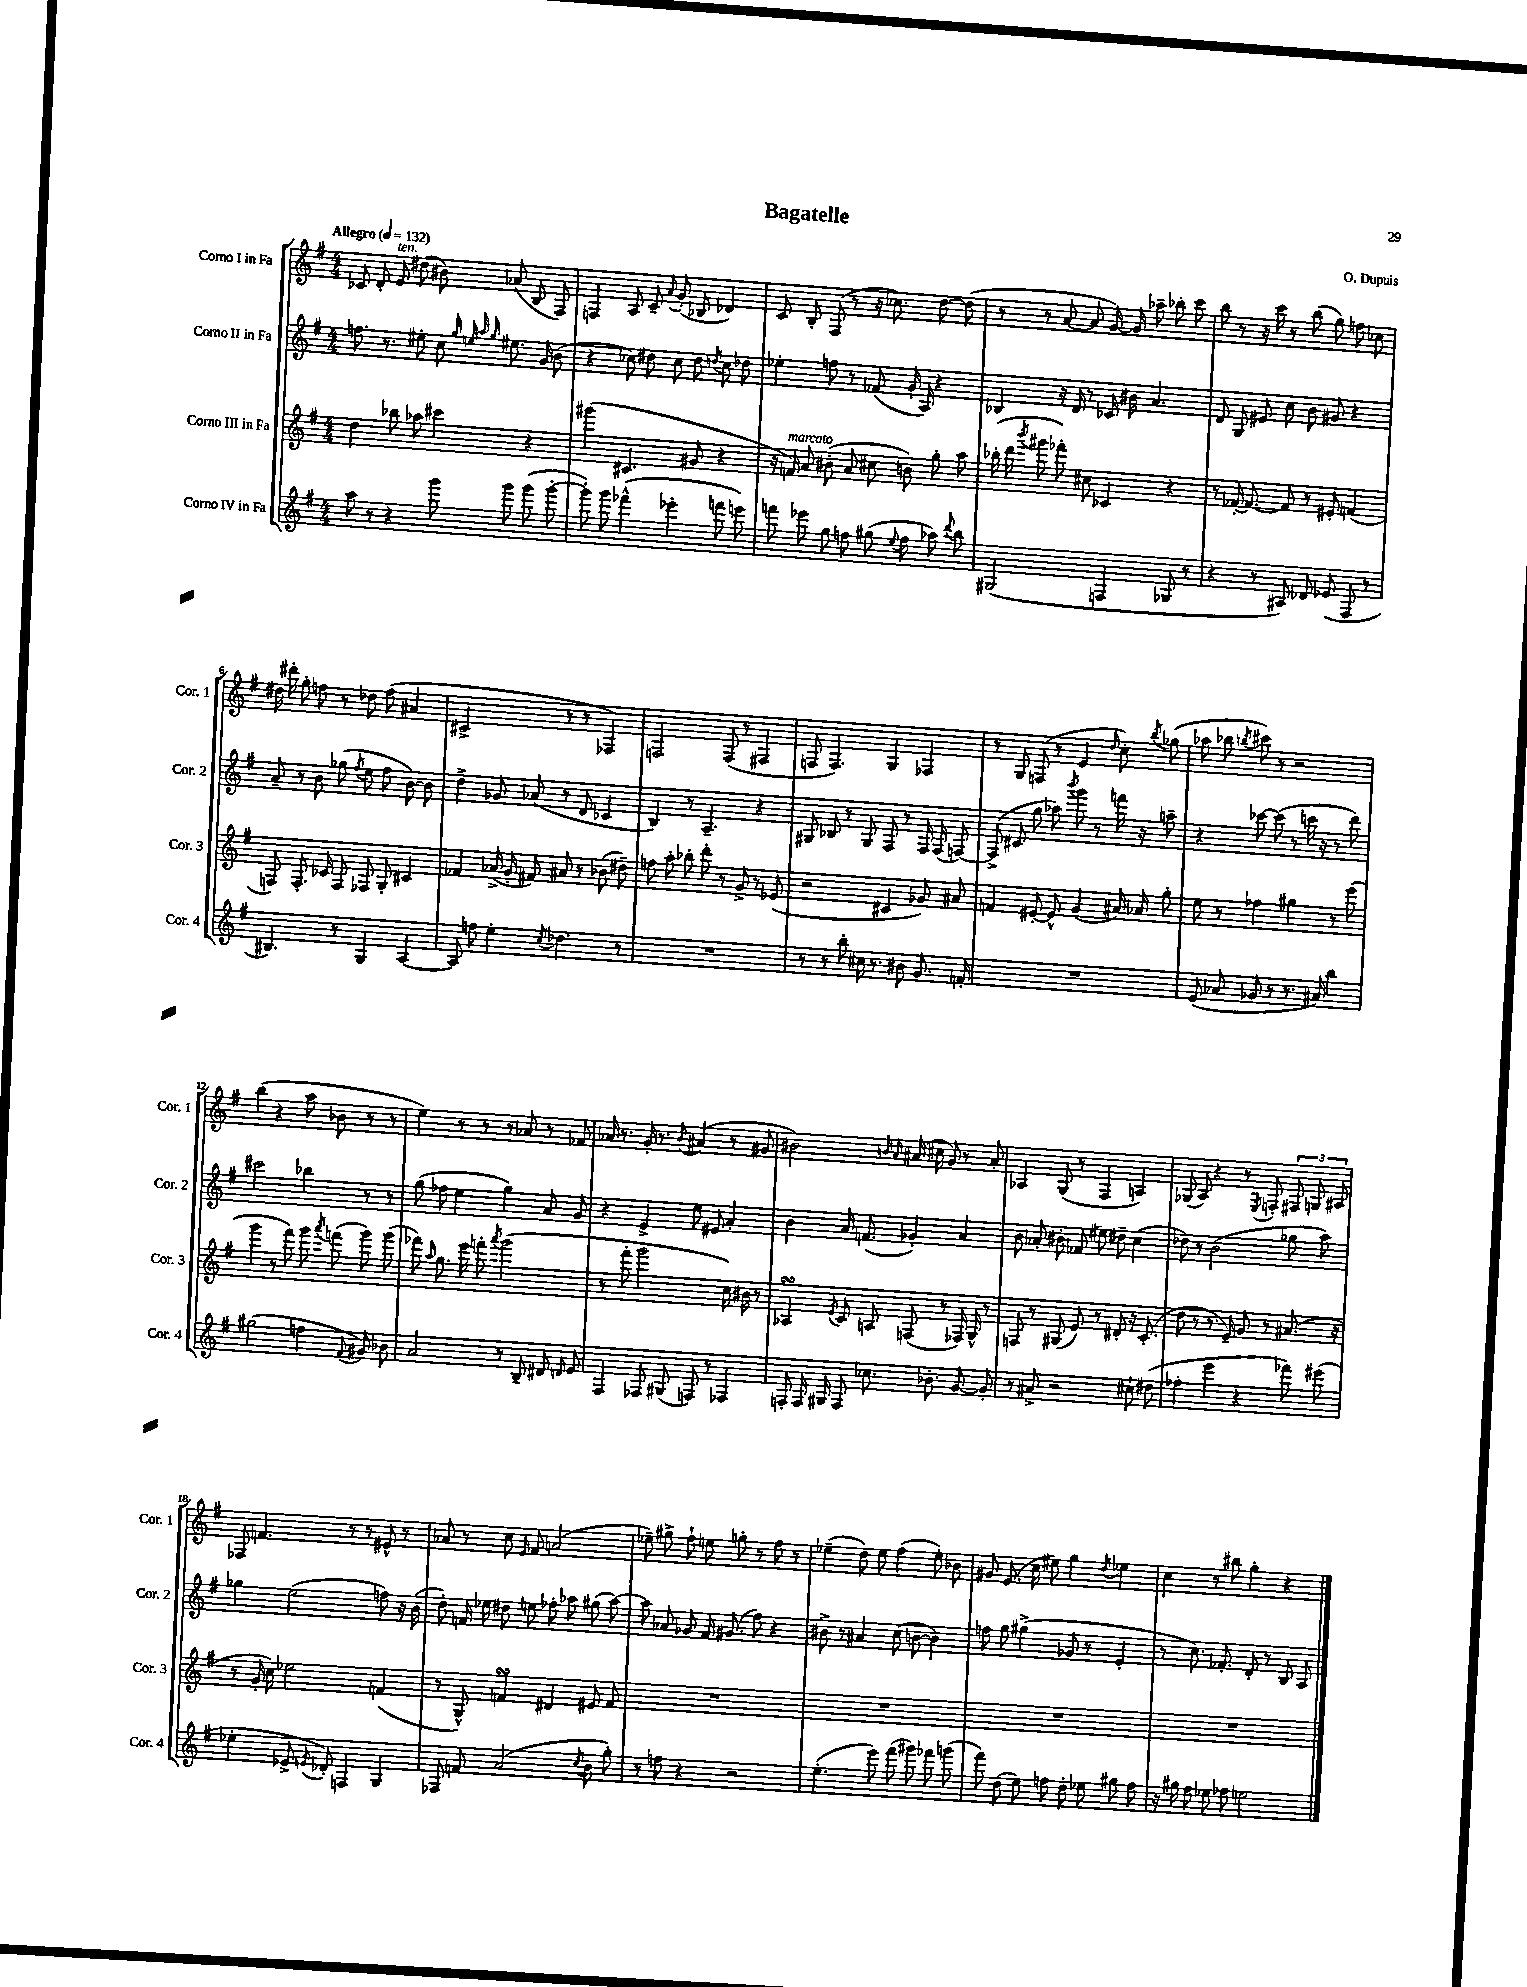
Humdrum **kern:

**kern	**kern	**kern	**kern
*staff4	*staff3	*staff2	*staff1
*clefG2	*clefG2	*clefG2	*clefG2
*k[f#]	*k[f#]	*k[f#]	*k[f#]
*M4/4	*M4/4	*M4/4	*M4/4
*MM132	*MM132	*MM132	*MM132
8aa\	4dd\	8.ff\	8c-/
8r	.	.	8d'/
.	.	8.r	.
4r	8bb-\	.	8e/
.	8aa-\	8ee#'\	(8dd#\
8ggg\	4ccc#\	8cc\	8b#\)
.	.	32qqgg/	.
.	.	32qqee/	.
.	.	32qqaa/	.
.	.	32qqgg/	.
8ggg\	.	8.ee#\	(8a-/
(8ggg\	4r	.	8B/
.	.	16g/	.
[8ggg'\	.	(8b\	8F#/)
=	=	=	=
8ggg'\])	(4ggg#\	4r	4F/
8ggg\	.	.	.
(4fff-^^\	4.c#/	8cc-\)	8A/
.	.	8dd#\	8c~/
.	.	.	8qqa/
4eee-'\	.	8cc-\	(8g'/
.	8g#/	8dd#\	8B-/
.	.	8qdd/	.
8fff\	4r	8cc-\	4d-/)
8eee\)	.	8dd-\	.
=	=	=	=
8fff\	16r	4ee-'\	8c/
.	16f/)	.	.
8eee-\	8a/	.	8B'/
8gg\	(8b#'\	8ff\	(8F#/
8ff\	8a/	8r	8r
(8gg#\	8cc#\	(8f-/	16r
.	.	.	8.cc-\)
8qqee/	.	.	.
8ff\	8b\)	16g'/	.
.	.	16A/)	.
8aa-\)	8gg'\	4r	[8dd\
8qqddd/	.	.	.
8bb\	8aa\	.	(8dd\]
=	=	=	=
(2G#/	(16bb-'\	4B-/	8r
.	16ddd\	.	.
.	8qbbb/	.	.
.	8ggg#\	.	8r
.	8fff-'\)	16r	[8a/
.	.	16d/	.
.	8cc#\	8r	8a/]
4F/	4c-/	16c-/	[16g/)
.	.	16b#\	16g/]
.	.	4.a/	8aa-~\
8G-/	4r	.	8bb-'\
8r	.	.	8ccc\
=	=	=	=
4r	8r	8d/	8bb\
.	[16f-'/	8G/	8r
.	8.f-/_	.	.
8r	.	8e#/	16r
.	.	.	16ccc\
8A#/)	8f-/]	8cc\	8r
8d-/	8r	8b\	(8bb\
(8e-/	8e#'/	8g#/	8gg\)
8F#/	(4f/	4r	8ff\
8r	.	.	8cc-\
=	=	=	=
4.B#/)	8F/)	8a~/	16dd#\
.	.	.	16ddd#'\
.	8.F'/	8r	8gg'\
.	.	8b\	8ff\
.	16c-/	.	.
8r	8F/	(8gg-\	8r
.	.	8qff#/	.
4G/	8F-/	8ee\	8dd-\
.	8G'/	8ff#\	(8ff\
[4A/	4c#/	[8b\)	4a#/
.	.	8b\]	.
=	=	=	=
8A/]	4f-/	4dd^\	2c#^/
8ff\	.	.	.
4ee'\	(16a-^/	8g-/	.
.	16g'/	.	.
.	8f#/)	(8a-/	.
8qcc/	.	.	.
4.dd-\	8a#/	8r	8r
.	8r	8d/	8r
.	(8b-\	4c-/	4F-/)
8r	8dd#~\)	.	.
=	=	=	=
1r	8ff\	4B/)	2F/
.	8aa'\	.	.
.	8bb-'\	8r	.
.	8ddd'\	4.A~/	.
.	8r	.	(8F/
.	8g^/	.	8r
.	8r	4r	4F#/
.	(8e-/	.	.
=	=	=	=
8r	2r	8G#/	8F/
8r	.	8B-/	4.F/)
8bb'\	.	8r	.
16cc#\	.	8G#/	.
8.r	.	.	.
.	4c#/	8F#/	4G/
8b#\	.	8r	.
8.g/	8g-/)	16F#/	4F-/
.	.	(16F#/	.
.	8a#/	[8F/)	.
16f'/	.	.	.
=	=	=	=
1r	4f/	(8F^/]	8r
.	.	8c#/	8G/
.	[8e#'/	8gg\	(8F/
.	8e#^^/]	8aa-\)	8r
.	.	8qbbb/	.
.	(4g/	8ggg\	4e/
.	.	8r	.
.	.	.	16qqdd/
.	16a#/)	16fff\	8cc'\)
.	16a-/	16r	.
.	.	.	8qbb/
.	8gg'\	8aa~\	(8gg-\
=	=	=	=
(8e/	8ee\	4r	8aa-\
8a-/	8r	.	8bb-\
.	.	.	8qbb/
8g-/	4ff-\	[8ccc-\	8ccc#\)
8r	.	(8ccc-\]	8r
8.r	4gg#\	8r	2r
.	.	16ccc\	.
16a#/)	.	16r	.
4bb\	8r	8r	.
.	(8eee\	8ddd\)	.
=	=	=	=
(2gg#\	4ggg\	2ccc#\	(4bb\
.	8r	.	4r
.	8fff#\)	.	.
4ff\	8ggg\	4bb-\	8aa\
.	8qaaa/	.	.
.	(8fff\	.	8b-\
8qqf#/	.	.	.
8g#/)	8ggg\)	8r	8r
8b-\	(8ggg\	8r	8r
=	=	=	=
2a/	8fff-\)	(8gg\	4ee\)
.	16qqaa/	.	.
.	8.gg\	8ff-\	.
.	.	4ee\	8r
.	16eee\	.	.
.	8fff'\	.	8r
.	8qaaa/	.	.
8r	(2ggg\	4gg\)	8r
8B~/	.	.	8a-/
8d#/	.	8a/	8r
16qqd/	.	.	.
8e/	.	8g/	8f-/
=	=	=	=
4F#/	8r	4r	16a-/
.	.	.	8.r
.	8fff#'\	.	.
8F-/	2ggg\	4e^/	16g'/
.	.	.	8.r
(8G#/	.	.	.
.	.	.	8qb/
8F/)	.	8ee\	(4a#/
8r	.	8e#/	.
4F-/	16cc\)	4a'/	8r
.	16b#\	.	.
.	8r	.	8g#/
=	=	=	=
8F'/	4A-/	4b\	2b#\)
16F/	.	.	.
16G#/	.	.	.
.	8qe/	.	.
8F/	8c/	16a/	.
.	.	(8.f/	.
8.cc-\	8A/	.	.
.	.	.	16qqb/
.	.	.	16qqa/
.	(8F/	4g-'/)	(16a#/
8.b-'\	.	.	16cc#\
.	8r	.	8g/)
[8g/	16F-/)	4a/	8r
.	16G^^/	.	.
8g'/]	8r	.	8a#'/
=	=	=	=
8r	8F/	8b\	4A-/
8a#^/	8r	8a-'/	.
2r	(8G#/	8b#'\	(8G/
.	8e/)	(8f-/	8r
.	8r	8ee#\)	4F#/
.	8d#'/	8dd#~\	.
8cc#`\	16r	(4cc\	4A/)
.	(8.c'/	.	.
(8dd#\	.	.	.
=	=	=	=
4ff-'\	8dd\	8dd-\)	(8G-/
.	8r	8r	8A/)
4eee\	8.r	(2b\	4r
.	16e~/)	.	.
4r	8g/	.	8r
.	.	.	8qE/
.	8r	.	8F'/
8fff-\)	(8.a#/	8gg-\	12F#/
.	.	.	12G/
(8eee#\	.	8aa\)	.
.	.	.	12A#/
.	16r	.	.
=	=	=	=
4ee-'\	8r	4gg-\	8F-/
.	16g'/	.	4.f/
.	16cc\)	.	.
8e-^/	2ee-\	(2ee\	.
8qe/	.	.	.
8d-'/)	.	.	.
4F/	.	.	8r
.	.	.	8r
4G/	(4f/	8ff\)	8e#^^/
.	.	16r	8r
.	.	(16b\	.
=	=	=	=
8F-/	8r	8dd'\)	8a-/
8f/	8G^^/)	16f/	8r
.	.	16ee-\	.
(2a/	4f/	8dd#\	8cc\
.	.	.	16qqe/
.	.	8ee\	8f#/
.	4d#/	8ff-'\	(2a/
.	.	8aa-\	.
8qcc/	.	.	.
8b\	8e#/	(8gg#\	.
8gg'\)	8f/	[8aa-\)	.
=	=	=	=
8r	1r	8aa-\]	8ee-~\)
8ff\	.	8a-/	8gg#^\
4r	.	8g-/	8ff#`\
.	.	16f#/	8ee\
.	.	(8.g#/	.
2r	.	.	8gg'\
.	.	8ff#\)	8r
.	.	4r	8ff#\
.	.	.	8r
=	=	=	=
(4.ee'\	1r	8b#^\	(4ee-~\
.	.	8r	.
.	.	4a#/	8dd\)
8eee\)	.	.	8ee-\
(8fff#\	.	(8cc\	(4ff#\
8ggg#\)	.	[8b\	.
8fff-\	.	4b\])	8ee-'\)
(8ggg\	.	.	8b-\
=	=	=	=
8fff#\)	1r	8ff\	8g#/
(8dd\	.	8gg\	(8.e/
8ee\)	.	(4gg#^\	.
.	.	.	16cc\
8ff\	.	.	8ee#\)
8dd'\	.	8g-/	4gg\
8ee-\	.	8r	.
.	.	.	8qdd/
8gg#\	.	4e'/	4ee-\
8ff\	.	.	.
=	=	=	=
16r	1r	8r	4cc\
16gg#\	.	.	.
8ff#\	.	8.cc\)	.
8ee-\	.	.	8r
.	.	8.f-'/	.
8ff-\	.	.	8bb#\
2ee\	.	8d'/	4gg'\
.	.	8r	.
.	.	8B/	4r
.	.	8A/	.
==	==	==	==
*-	*-	*-	*-
